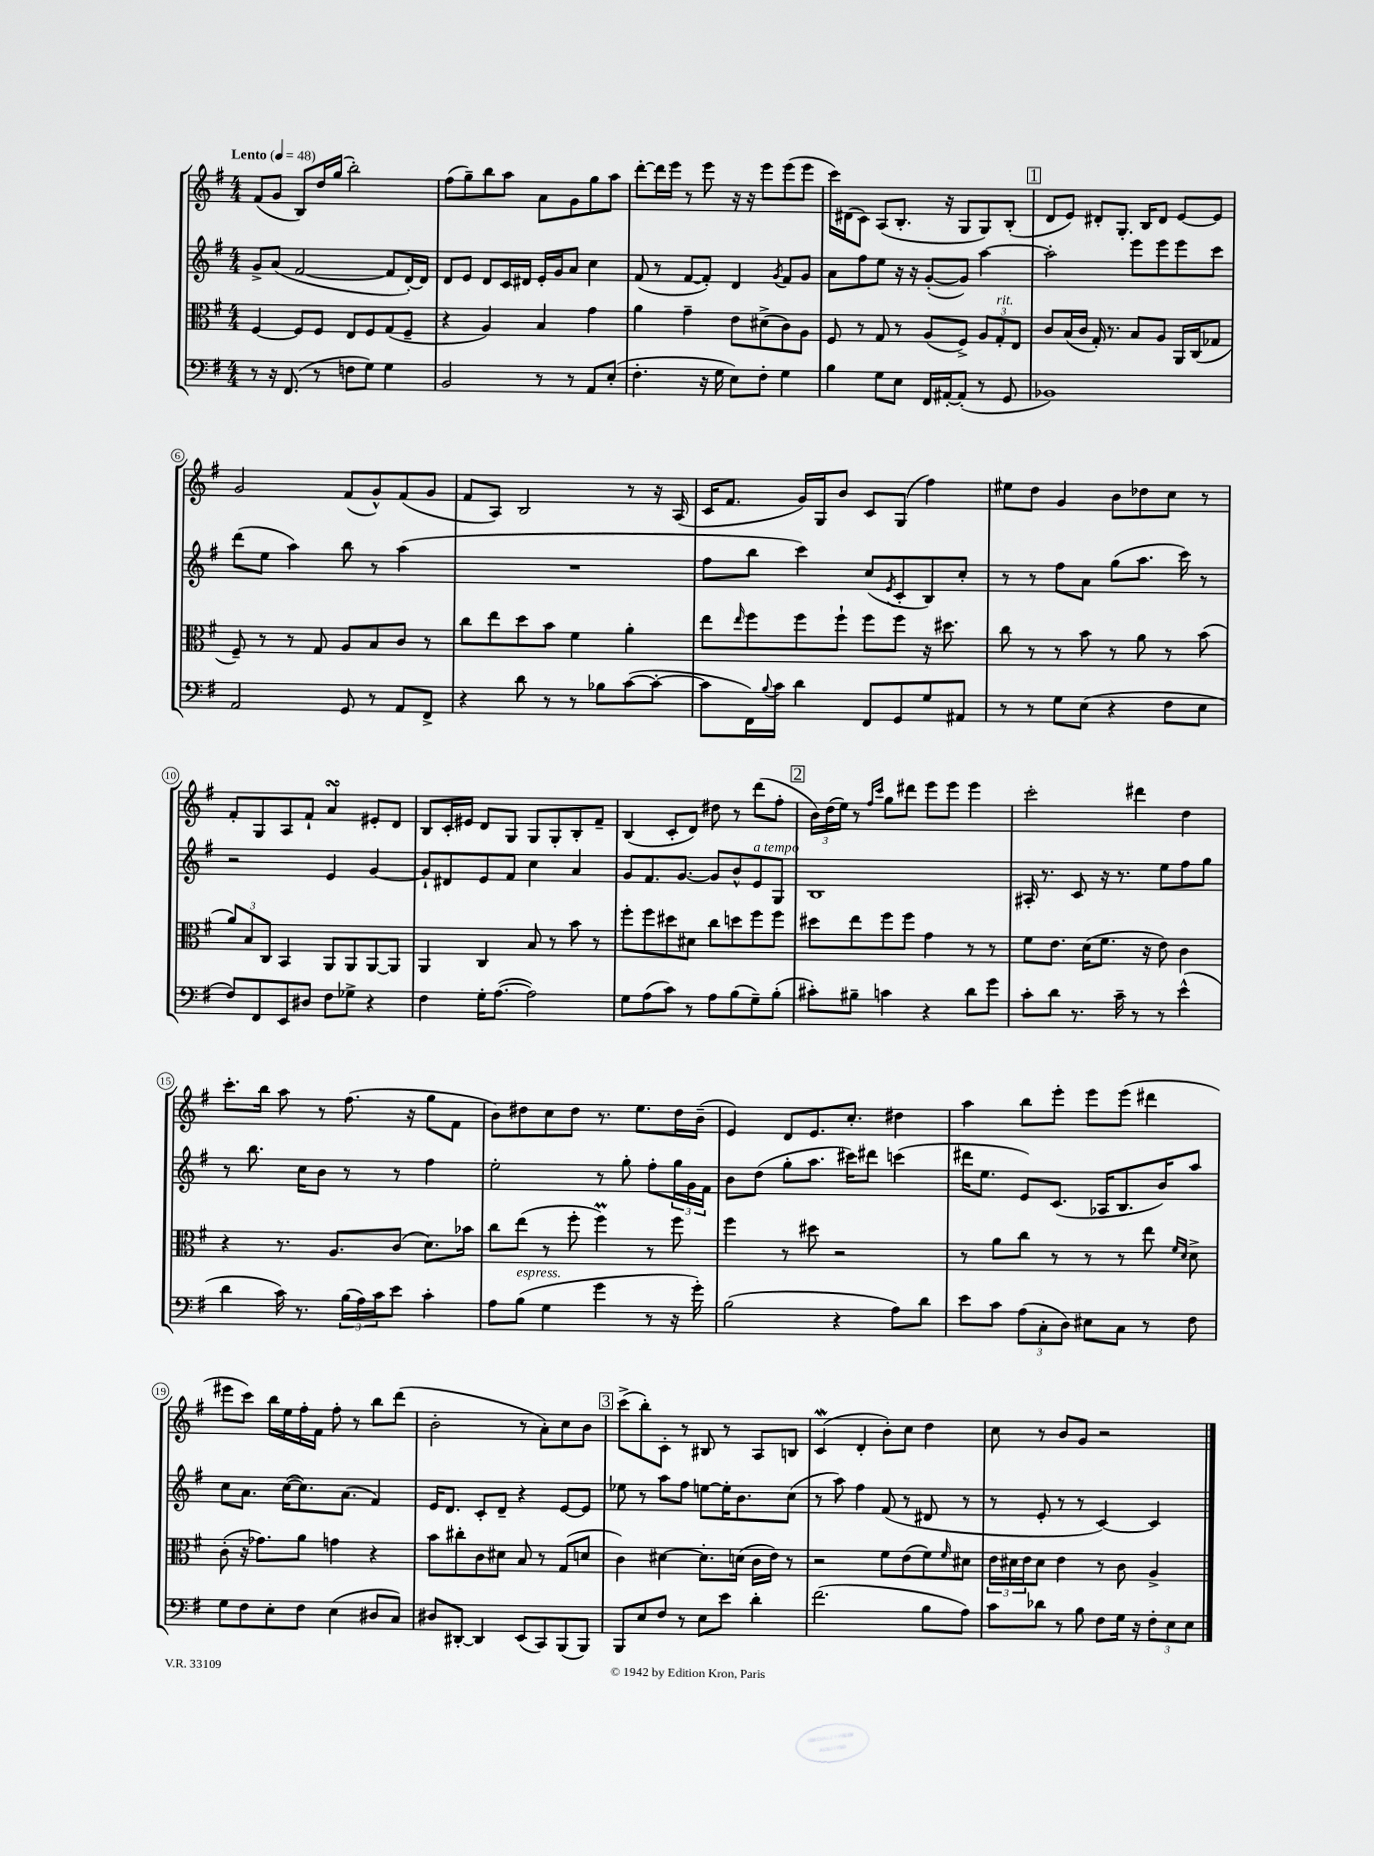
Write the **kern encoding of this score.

**kern	**kern	**kern	**kern
*part4	*part3	*part2	*part1
*staff4	*staff3	*staff2	*staff1
*clefF4	*clefC3	*clefG2	*clefG2
*k[f#]	*k[f#]	*k[f#]	*k[f#]
*M4/4	*M4/4	*M4/4	*M4/4
*MM48	*MM48	*MM48	*MM48
=1	=1	=1	=1
!	!	!	!LO:TX:a:B:t=Lento
8r	[4F#/	8g^/L	(8f#/L
16r	.	(8a/J	8g/J
(8.FF#/	.	.	.
.	8F#/L]	[2f#/	8B/L)
8r	8F#/J	.	16dd/L
.	.	.	(16gg/JJ
8Fn\L	8E/L	.	2bb'\)
8G\J)	8F#/	.	.
4G\	(8G/	8f#/L]	.
.	8F#~/J	[16d'/L)	.
.	.	16d/JJ]	.
=2	=2	=2	=2
2BB/	4r	8d/L	(8ff#\L
.	.	8e/J	8gg~\)
.	4A/)	8d/L	8bb\
.	.	16c/L	8aa\J
.	.	16d#X/JJ	.
8r	4B/	16e'/LL	8a\L
.	.	16g/J	.
8r	.	8a/J	8g\
8AA/L	4g\	4cc\	8gg\
(8E'/J	.	.	8aa\J
=3	=3	=3	=3
4.F#'\	4a\	(8f#/	[8ddd'\L
.	.	8r	16ddd\L]
.	.	.	16eee\JJ
.	4g~\	[8f#/L	8r
16r	.	8f#'/J])	8eee\
16G\	.	.	.
8E\L)	8e\L	4d/	16r
.	.	.	16r
8F#'\J	(8d#X^\	.	8eee\L
.	.	8qg/	.
4G\	8c\)	8f#/L	(8eee\
.	8A\J	8g/J	8eee\J
=4	=4	=4	=4
4B\	8F#/	8a\L	16ccc\LL)
.	.	.	(16d#X\J
.	8r	8ff#\	8c\J)
8G\L	8G/	8ee\J	(8A/L
8E\J	8r	16r	8.B'/J
.	.	16r	.
16FF#/LL	(8A/L	([8g'/L	.
[16AA#X'/J	.	.	16r
(8AA#'/J]	8F#^/J)	8g/J])	8G/L
8r	12A/L	[4aa\	8G/)
!	!LO:TX:a:i:t=rit.	!	!
.	12G'/	.	.
8GG/	.	.	(8B'/J
.	12E/J	.	.
!!LO:REH:place=s1:t=1
=5	=5	=5	=5
1BB-X)	8c/L	2aa'\]	8d/L
.	(16B/L	.	8e/J)
.	16c/JJ	.	.
.	16G'/)	.	8d#X'/L
.	8.r	.	.
.	.	.	8.G'/J
.	8B/L	8eee\L	.
.	.	.	16B/KL
.	8A/J	8eee\	8d#/J
.	16AA/LL	8eee\	[8e/L
.	(16C/J	.	.
.	8G-X/J	8ccc\J	8e/J]
!!LO:LB:g=z
=6	=6	=6	=6
2AA/	8F#~/)	(8ddd\L	2g/
.	8r	8ee\J	.
.	8r	4aa\)	.
.	8G/	.	.
8GG/	8A/L	8bb\	(8f#/L
8r	8B/	8r	8g^^/)
8AA/L	8c/J	(4aa\	(8f#/
8FF#^/J	8r	.	8g/J
=7	=7	=7	=7
4r	8cc\L	1r	8f#/L
.	8ee\	.	8A/J)
8d\	8dd\	.	2B/
8r	8b\J	.	.
8r	4f#\	.	.
8B-X\L	.	.	.
([8c\	4a'\	.	8r
8c'\J_	.	.	16r
.	.	.	(16A/
=8	=8	=8	=8
8c\L]	8ee\L	8ff#\L	16c/KL
.	.	.	8.f#/J
.	16qqee/	.	.
16FF#\L)	8ff#\	8bb\J	.
8qqB/	.	.	.
16c\JJ	.	.	.
4d\	8ff#\	4ccc\)	16g/LL)
.	.	.	16G/J
.	8ff#`\J	.	8b/J
8FF#/L	8ff#\L	(8cc/L	8c/L
.	.	8qe/	.
8GG/	8ff#\J	8c'/	(8G/J
8G/	16r	8B/)	4ff#\)
.	8.dd#X\	.	.
8AA#X/J	.	8cc'/J	.
=9	=9	=9	=9
8r	8cc\	8r	8ee#X\L
8r	8r	8r	8dd\J
8G\L	8r	8ff#\L	4g/
(8E\J	8b\	8a\J	.
4r	8r	(8gg\L	8b\L
.	8a\	8.aa\J	8dd-X\
8F#\L	8r	.	8cc\J
.	.	16ccc\)	.
8E\J	(8b\	8r	8r
!!LO:LB:g=z
=10	=10	=10	=10
8F#/L)	12a/L)	2r	8f#'/L
.	12B/	.	.
8FF#/	.	.	8G/
.	12C/J	.	.
8EE/	4BB/	.	8A/
8D#X/J	.	.	8f#`/J
8F#\L	8AA/L	4e/	4asSSS/
8G-X^\J	8AA/	.	.
4r	[8AA/	[4g/	8e#X'/L
.	8AA/J]	.	8d/J
=11	=11	=11	=11
4F#\	4AA/	8g`/L]	8B/L
.	.	8d#X/	16c'/L
.	.	.	16e#X/JJ
16G'\KL	4C/	8e/	8d/L
([8.A\J	.	.	.
.	.	8f#/J	8G/J
2A\])	8B/	4cc\	8G/L
.	8r	.	8G'/
.	8b\	4a/	8B'/
.	8r	.	8f#~/J
=12	=12	=12	=12
8G\L	8ff#'\L	8g/L	(4B/
(8A\	8ff#\	8.f#/	.
8c\J)	8dd#X\	.	8c'/L
.	.	[8.g/J	.
8r	8d#X\J	.	8d/J)
8A\L	8cc\L	8g/L]	8dd#X\
(8B\	8ddn\	8b^^/	8r
!	!	!LO:TX:a:i:t=a tempo	!
8G~\)	8ff#\	8e/	(8ddd\L
(8B'\J	8ff#\J	8G/J	8ff#'\J
!!LO:REH:place=s1:t=2
=13	=13	=13	=13
8c#X'\L)	8dd#X\L	1B	24b\LL)
.	.	.	(24dd\
.	.	.	24ee\JJ)
8B#X~\J	8ee\	.	8r
.	.	.	16qqff#/LL
.	.	.	16qqccc/JJ
4cn\	8ff#\	.	8gg\L
.	8ff#\J	.	8ddd#X\J
4r	4g\	.	8eee\L
.	.	.	8eee\J
8d\L	8r	.	4eee\
8g\J	8r	.	.
=14	=14	=14	=14
8c'\L	8f#\L	16A#X'/	2ccc'\
.	.	8.r	.
8d\J	8.e\J	.	.
8.r	.	8c/	.
.	(16d\KL	.	.
.	8.f#\J	16r	.
16c~\	.	8.r	.
8r	.	.	4ddd#X\
.	16r	.	.
8r	8e\)	8ee\L	.
(4e^^\	4c\	8ff#\	4dd\
.	.	8gg\J	.
!!LO:LB:g=z
=15	=15	=15	=15
4d\	4r	8r	8.ccc'\L
.	.	8.bb\	.
.	.	.	16bb\Jk
16c\)	8.r	.	8aa\
8.r	.	16cc\KL	.
.	.	8b\J	8r
.	8.A/L	.	.
(24B\LL	.	8r	(8.ff#\
24A\)	.	.	.
24c\J	.	.	.
8e\J	(8c/J	8r	.
.	.	.	16r
4c'\	8.d\L)	4ff#\	8gg\L
.	.	.	8f#\J
.	16b-X\Jk	.	.
=16	=16	=16	=16
8A\L	8cc\L	2ee'\	8b\L)
!LO:TX:a:i:t=espress.	!	!	!
(8B\J	(8ee\J	.	8dd#X\
4G\	8r	.	8cc\
.	8ff#'\	.	8dd#\J
4g\	4ff#m\)	8r	8.r
.	.	8gg'\	.
.	.	.	8.ee\L
8r	8r	8ff#'\L	.
16r	8ff#\	24gg\L	16dd#\L
.	.	24g\	.
16g'\)	.	.	(16b~\JJ
.	.	24f#\JJ	.
=17	=17	=17	=17
(2B\	4ff#\	8b\L	4e/)
.	.	(8dd\J	.
.	8r	8gg'\L	8d/L
.	8dd#X\	8.aa\J	8.e/
4r	2r	.	.
.	.	16ccc#X\KL)	8.cc'/J
.	.	8ddd#X\J	.
8A\L)	.	(4cccn\	4dd#X\
8d\J	.	.	.
=18	=18	=18	=18
8e\L	8r	16ddd#X\KL	4aa\
.	.	8.ee\J	.
8c\J	8a\L	.	.
(12A\L	8cc\J	8e/L)	8bb\L
12C'\	.	.	.
.	8r	(8.c/J	8eee'\J
12D\J)	.	.	.
8E#X\L	8r	.	8eee\L
.	.	16A-X/KL	.
8C\J	8r	8.B/	(8eee\J
8r	8ee\	.	4ddd#X\
.	.	16b/K)	.
.	16qqf#/LL	.	.
.	16qqd/JJ	.	.
8F#\	8d^\	8aa/J	.
!!LO:LB:g=z
=19	=19	=19	=19
8G\L	(8c'\	8cc\L	8eee#X\L
8F#\	16r	8.a\J	8ccc\J)
.	8.g-X\L)	.	.
8E'\	.	.	16bb\LL
.	.	([16cc\KL	16ee\
8F#\J	8a\J	8.cc\])	16ff#'\
.	.	.	16f#\JJ
(4E\	4gn\	.	8ff#'\
.	.	(8.a\J	.
.	.	.	8r
8D#X/L	4r	4f#/)	8bb\L
8C/J)	.	.	(8ddd\J
=20	=20	=20	=20
8D#X/L	8b\L	16e/KL	2b'\
.	.	8.d/J	.
[8DD#X'/J	8cc#X'\	.	.
4DD#/]	8c\	8c'/L	.
.	8d#X\J	8d~/J	.
(8EE/L	8B/	4r	8r
8CC/)	8r	.	8a'\L)
(8BBB/	(8G/L	[8e/L	8cc\
8BBB/J)	8dn/J	8e/J]	8b\J
!!LO:REH:place=s1:t=3
=21	=21	=21	=21
8BBB/L	4c\)	8ee-X\	(8ccc^\L
8E/	.	8r	8bb'\)
8F#/J	[4d#X\	8aa\L	8c'\J
8r	.	8ff#\J	8r
8E\L	8.d#'\L]	[8een\L	8B#X/
8e\J	.	16ee'\K]	8r
.	(16dn\Jk	8.b\	.
4d'\	16c\LL	.	8A/L
.	16e\JJ)	.	.
.	8r	(8cc\J	8Bn/J
=22	=22	=22	=22
(2.f#\	2r	8r	(4cw/
.	.	8aa\)	.
.	.	4ff#\	4d'/
.	8f#\L	(8f#/	8b'\L)
.	(8e\	8r	8cc\J
8B\L	8f#\)	8d#X/	4dd\
.	16qqf#/	.	.
8A\J)	8d#X\J	8r	.
=23	=23	=23	=23
8c\L	24e\LL	8r	8cc\
.	24d#X\	.	.
.	24e\J	.	.
8d-X\J	8d#\J	8e'/	8r
8r	4e\	8r	8b/L
8B\	.	8r	8g/J
8F#\L	8r	[4c/)	2r
16G\Jk	8c\	.	.
16r	.	.	.
12F#'\L	4A^/	4c/]	.
12E\	.	.	.
12E\J	.	.	.
==	==	==	==
*-	*-	*-	*-
